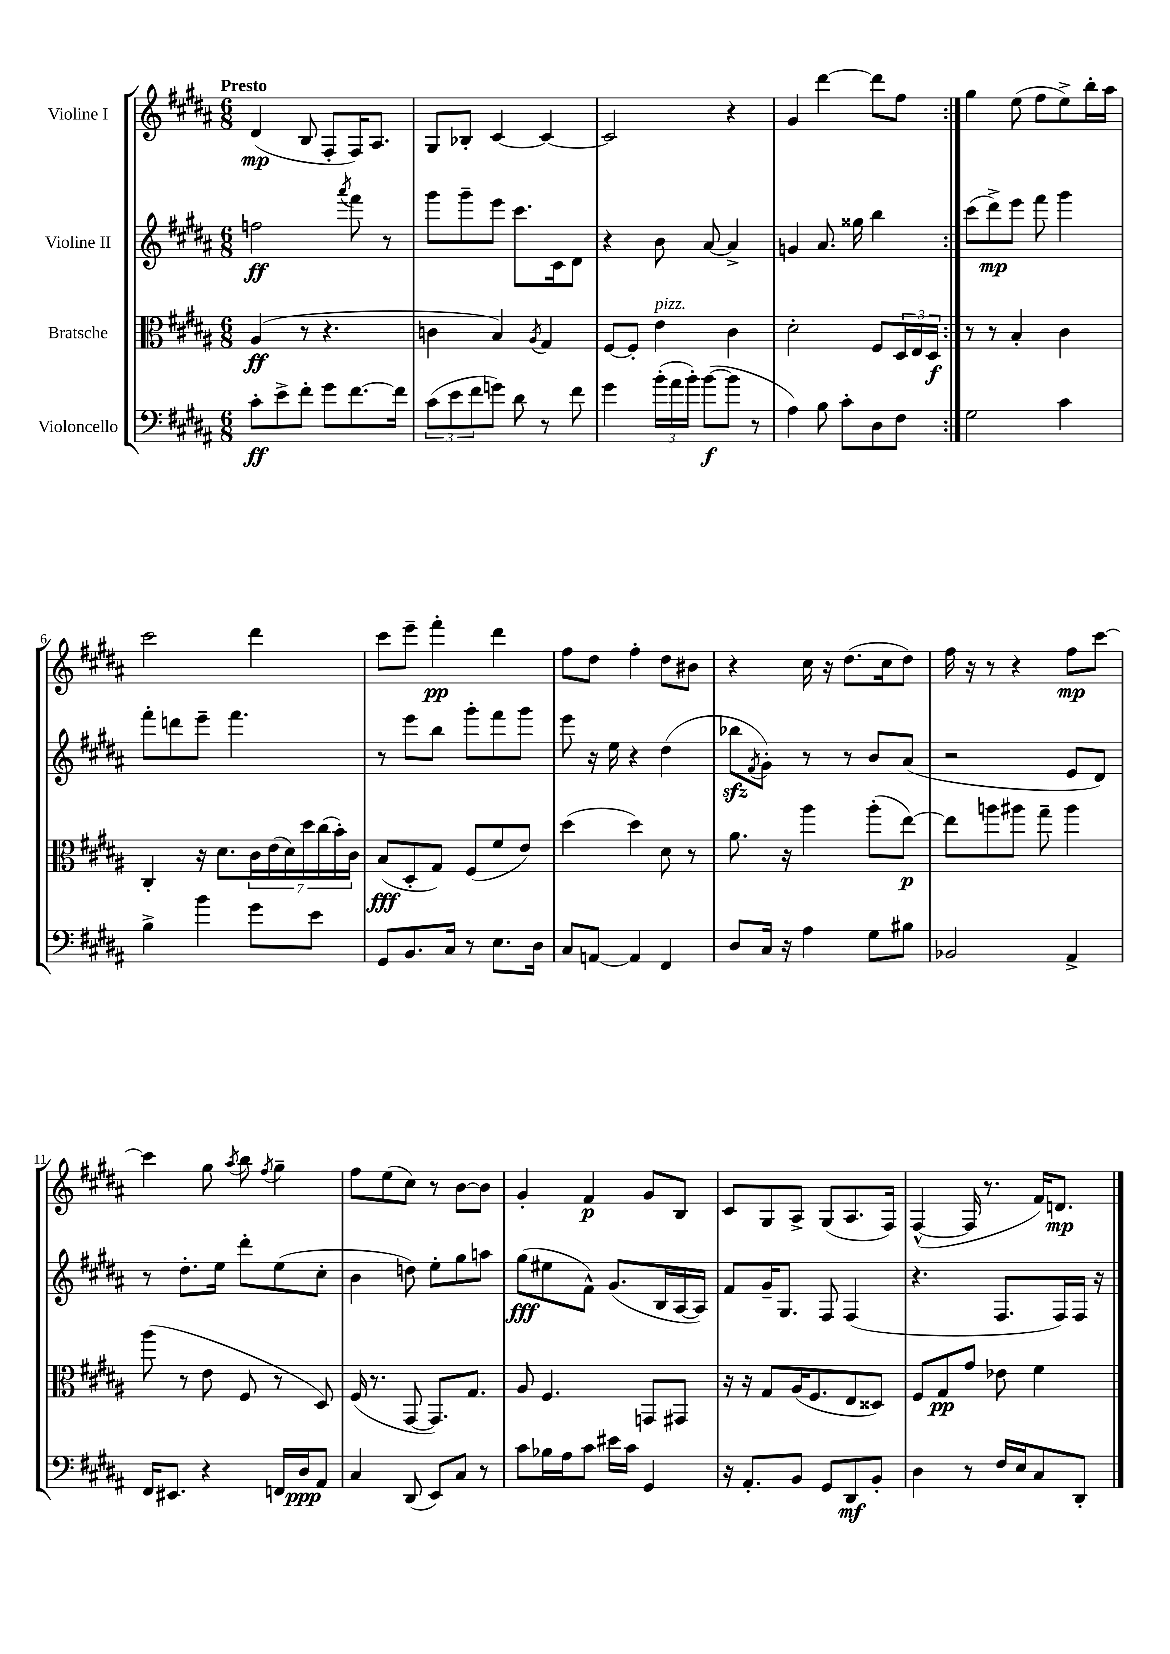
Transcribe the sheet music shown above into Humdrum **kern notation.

**kern	**kern	**kern	**kern
*staff4	*staff3	*staff2	*staff1
*clefF4	*clefC3	*clefG2	*clefG2
*k[f#c#g#d#a#]	*k[f#c#g#d#a#]	*k[f#c#g#d#a#]	*k[f#c#g#d#a#]
*M6/8	*M6/8	*M6/8	*M6/8
8c#'\L	(4A#/	2ff\	(4d#/
8e^\	.	.	.
8f#'\J	8r	.	8B/
8g#\L	4.r	.	8F#'/L
.	.	8qaaa#/	.
[8.f#\	.	8fff#\	16F#/K)
.	.	.	8.A#/J
.	.	8r	.
16f#\]Jk	.	.	.
=	=	=	=
(12c#\L	4c\	8ggg#\L	8G#/L
12e\	.	.	.
.	.	8ggg#~\	8B-'/J
12f#\	.	.	.
8g\J)	4B/)	8eee\J	[4c#/
8d#\	.	8.ccc#\L	.
.	8qA#/	.	.
8r	4G#/	.	4c#/_
.	.	16c#\k	.
8f#\	.	8d#\J	.
=	=	=	=
4g#\	[8F#/L	4r	2c#/]
.	8F#'/]J	.	.
(24b'\LL	4e\	8b\	.
24a#\	.	.	.
24b'\JJ)	.	.	.
([8b\L	.	[8a#/	.
8b\]J	4c#\	4a#^/]	4r
8r	.	.	.
=	=	=	=
4A#\)	2d#'\	4g/	4g#/
8B\	.	8.a#/	[4ddd#\
8c#'\L	.	.	.
.	.	16gg##\	.
8D#\	8F#/L	4bb\	8ddd#\]L
8F#\J	24D#/L	.	8ff#\J
.	24E/	.	.
.	24D#/JJ	.	.
=:|!	=:|!	=:|!	=:|!
2G#\	8r	(8ccc#\L	4gg#\
.	8r	8ddd#^\)	.
.	4B'/	8eee\J	(8ee\
.	.	8fff#\	8ff#\L
4c#\	4c#\	4ggg#\	8ee^\)
.	.	.	16bb'\L
.	.	.	16aa#\JJ
=	=	=	=
4B^\	4C#'/	8fff#'\L	2ccc#\
.	.	8ddd\	.
4b\	16r	8eee~\J	.
.	8.d#\L	.	.
.	.	4.fff#\	.
8g#\L	28c#\L	.	4ddd#\
.	(28e\	.	.
.	28d#\)	.	.
.	28dd#\	.	.
8e\J	.	.	.
.	(28cc#\	.	.
.	28b'\)	.	.
.	28c#\JJ	.	.
=	=	=	=
8GG#/L	(8B/L	8r	8ccc#\L
8.BB/	8D#'/	8eee\L	8eee~\J
.	8G#/J)	8bb\J	4fff#'\
16C#/Jk	.	.	.
8r	(8F#/L	8ggg#'\L	.
8.E\L	8f#/	8fff#\	4ddd#\
.	8e/J)	8ggg#\J	.
16D#\Jk	.	.	.
=	=	=	=
8C#/L	(4dd#\	8eee\	8ff#\L
[8AA/J	.	16r	8dd#\J
.	.	16ee\	.
4AA/]	4dd#\)	4r	4ff#'\
4FF#/	8d#\	(4dd#\	8dd#\L
.	8r	.	8b#\J
=	=	=	=
8D#/L	8.a#\	8bb-\L	4r
.	.	8qf#/	.
16C#/Jk	.	8g#'\J)	.
16r	16r	.	.
4A#\	4aa#\	8r	16cc#\
.	.	.	16r
.	.	8r	(8.dd#\L
8G#\L	(8aa#'\L	8b/L	.
.	.	.	16cc#\k
8B#\J	[8ee\J)	(8a#/J	8dd#\J)
=	=	=	=
2BB-/	8ee\]L	2r	16ff#\
.	.	.	16r
.	8aa\	.	8r
.	8aa#\J	.	4r
.	8gg#~\	.	.
4AA#^/	4aa#\	8e/L	8ff#\L
.	.	8d#/J)	[8ccc#\J
=	=	=	=
16FF#/LK	(8aa#\	8r	4ccc#\]
8.EE#/J	.	.	.
.	8r	8.dd#'\L	.
4r	8e\	.	8gg#\
.	.	16ee\Jk	.
.	.	.	8qaa#/
.	8F#/	8ddd#'\L	8bb\
.	.	.	8qff#/
16FF/LL	8r	(8ee\	4gg#~\
16D#/J	.	.	.
8AA#/J	8D#/)	8cc#'\J	.
=	=	=	=
4C#/	(16F#/	4b\	8ff#\L
.	8.r	.	.
.	.	.	(8ee\
(8DD#/	[8GG#/	8dd\)	8cc#\J)
8EE/L)	8.GG#/]L)	8ee'\L	8r
8C#/J	.	8gg#\	[8b\L
.	8.G#/J	.	.
8r	.	8aa\J	8b\]J
=	=	=	=
8c#\L	8A#/	(8gg#\L	4g#'/
16B-\L	4.F#/	8ee#\	.
16A#\J	.	.	.
8c#\J	.	8f#^^\J)	4f#/
16e#\LL	.	(8.g#/L	.
16c#\JJ	.	.	.
4GG#/	8GG/L	.	8g#/L
.	.	16B/L	.
.	8GG#/J	[16A#/	8B/J
.	.	16A#/]JJ)	.
=	=	=	=
16r	16r	8f#/L	8c#/L
8.AA#'/L	16r	.	.
.	8G#/L	16g#~/K	8G#/
.	.	8.G#/J	.
8BB/J	(16A#/K	.	8A#^/J
.	8.F#/	.	.
8GG#/L	.	8F#/	(8G#/L
8DD#/	8E/	(4F#/	8.A#/
8BB'/J	8D##/J)	.	.
.	.	.	16F#/Jk)
=	=	=	=
4D#\	8F#/L	4.r	([4F#^^/
.	8G#/	.	.
8r	8g#/J	.	16F#/]
.	.	.	8.r
16F#/LL	8e-\	8.F#/L	.
16E/J	.	.	.
8C#/	4f#\	.	16f#/LK)
.	.	16F#/L)	8.d/J
8DD#'/J	.	16F#/JJ	.
.	.	16r	.
==	==	==	==
*-	*-	*-	*-
